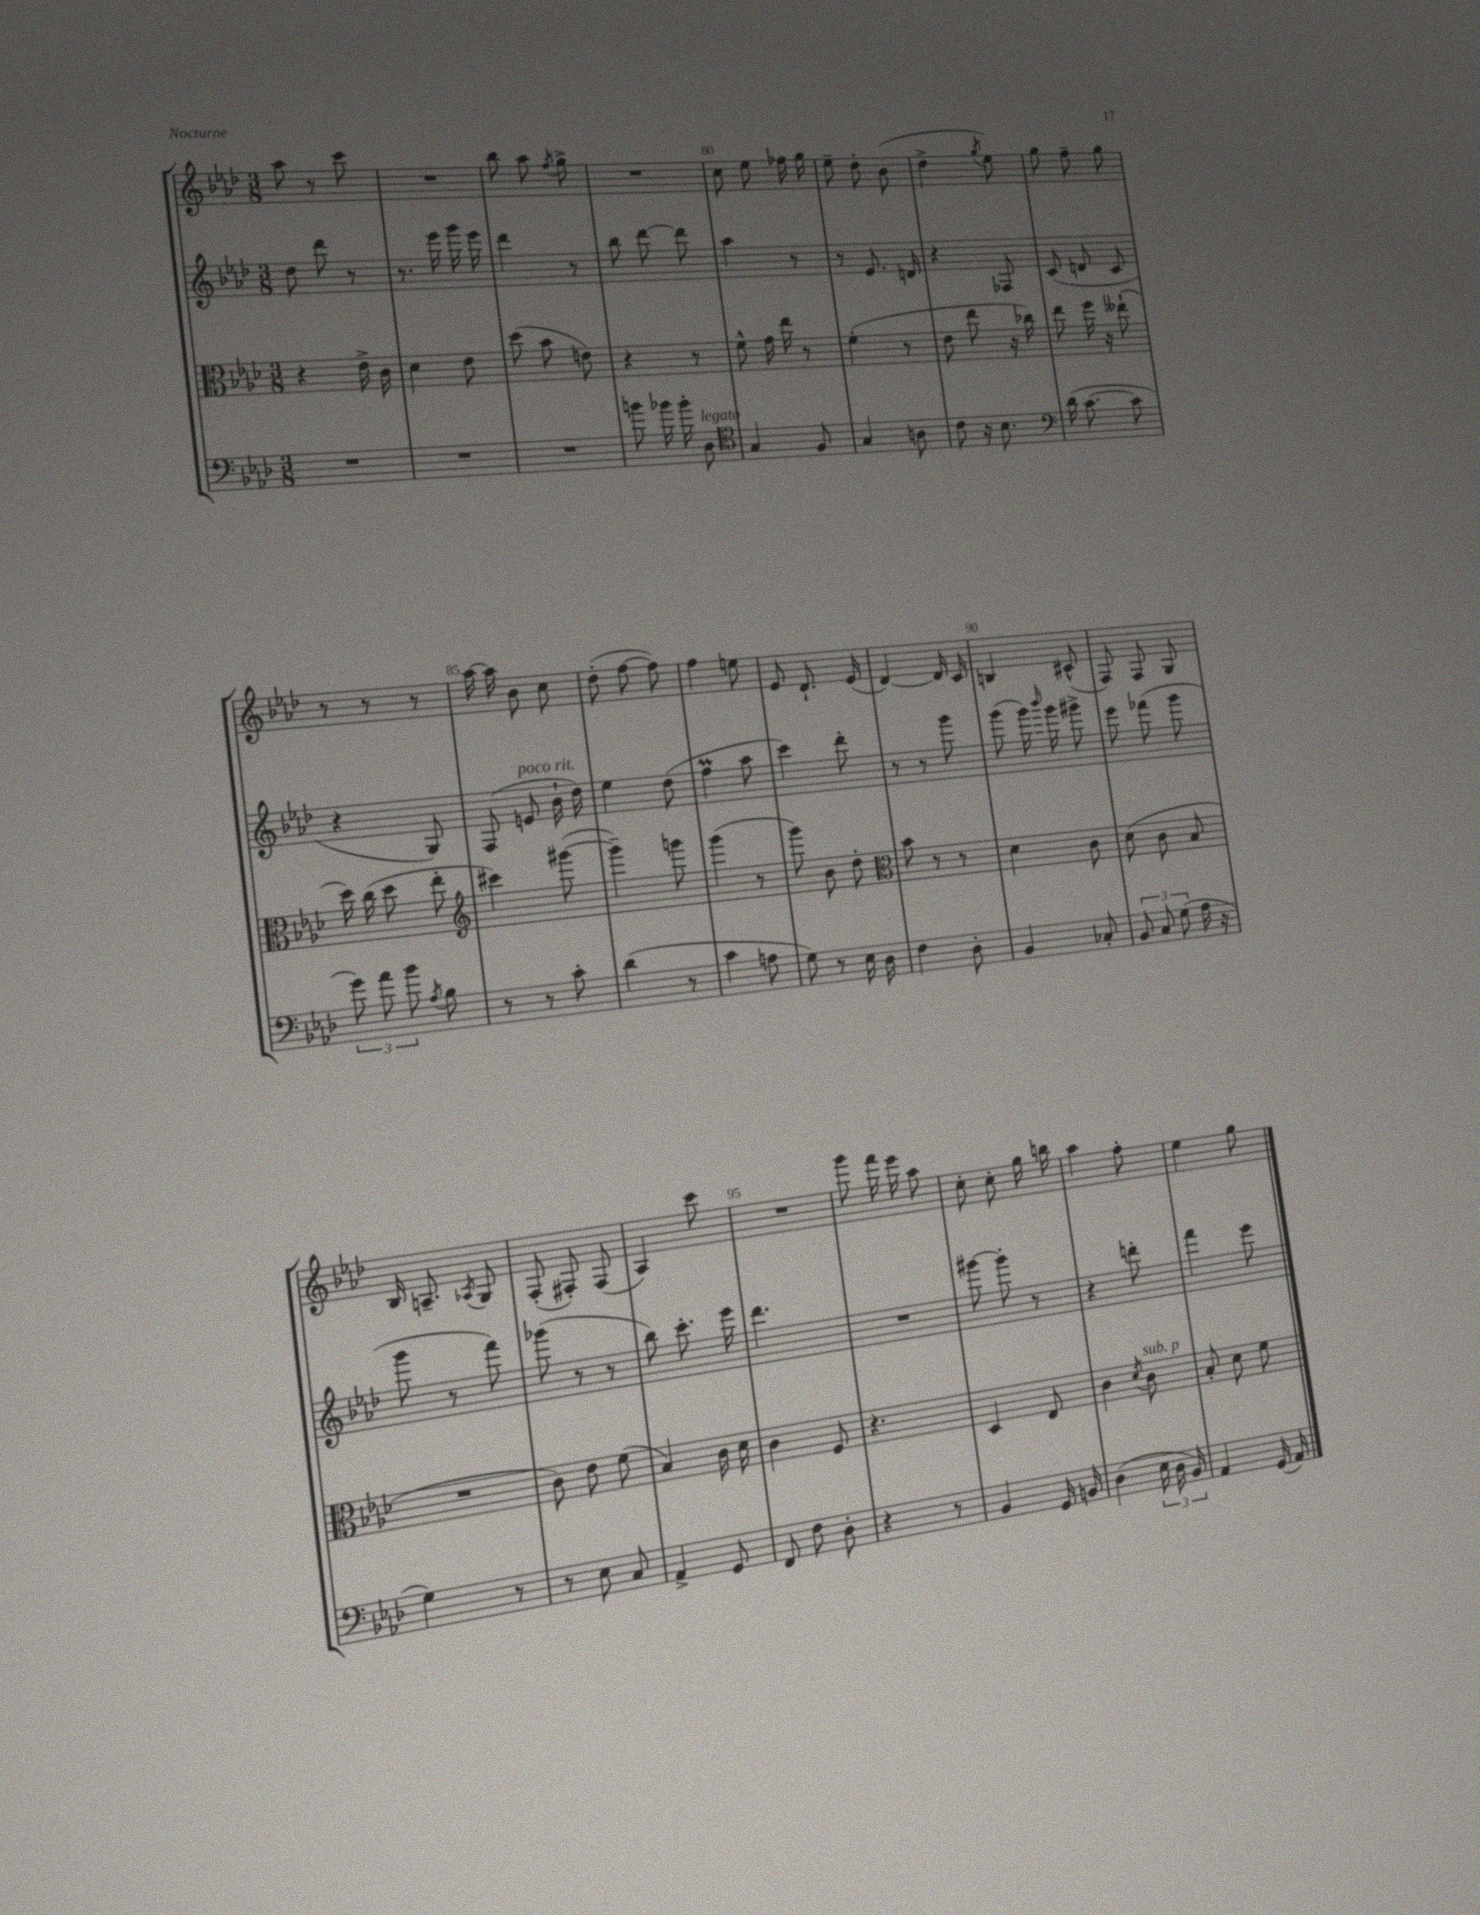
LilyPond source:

<<
\new StaffGroup <<
\new Staff = "s0" {
    \clef treble \key aes \major \numericTimeSignature \time 3/8
    \autoBeamOff aes''8 r8 c'''8 |
    R4. |
    bes''8 aes''8 \acciaccatura { f''8 } g''8-> |
    R4. |
    c''8 ees''8 fes''16 g''16 |
    ees''8-- des''8-. bes'8( |
    des''4-> \acciaccatura { g''8 } ees''8) |
    g''8 f''8-- g''8 |
    r8 r8 r8 |
    aes''16~ aes''16 bes'8 c''8 |
    des''8-.( f''8~ f''8) |
    f''4 e''8 |
    ees'8 des'8.-! ees'16( |
    des'4~) des'16 c'16 |
    b4 cis'8-^( |
    f8) f8 g8 |
    bes16 a8.-- \acciaccatura { aes8 } g8 |
    f8-.( fis8-.) fis8( |
    aes4) c'''8 |
    R4. |
    g'''8 f'''16 ees'''16 aes''8 |
    c''8-. c''8-. g''16 b''16 |
    aes''4 f''8-. |
    ees''4 g''8 \bar "|." |
}
\new Staff = "s1" {
    \clef treble \key aes \major \numericTimeSignature \time 3/8
    \autoBeamOff des''8 des'''8 r8 |
    r8. ees'''16 g'''16 ees'''16 |
    des'''4 r8 |
    bes''8 des'''8~ des'''8 |
    aes''4 r8 |
    r8 ees'8. d'16 |
    r4 fes8 |
    c'8( d'8 c'8 |
    r4 g8) |
    f8( e'8^\markup { \italic "poco rit." } bes'16-! des''16) |
    ees''4 des''8( |
    f''4\prall aes''8 |
    c'''4) des'''8-. |
    r8 r8 g'''8 |
    g'''8( g'''16) \grace { bes'''16 } g'''16 gis'''8-> |
    ees'''8 fes'''8( g'''8 |
    g'''8 r8 f'''8) |
    ges'''8( r8 r8 |
    bes''8) c'''8.-. ees'''16 |
    des'''4. |
    R4. |
    gis'''8~ gis'''8-. r8 |
    r4 d'''8-. |
    f'''4 ees'''8 \bar "|." |
}
\new Staff = "s2" {
    \clef alto \key aes \major \numericTimeSignature \time 3/8
    \autoBeamOff r4 ees'16-> c'16 |
    des'4 ees'8 |
    des''8( bes'8 e'8) |
    r4 r8 |
    f'8-^ g'16 ees''16 r8 |
    f'4-.( r8 |
    ees'8 ees''8 r16 ces''16) |
    ees''8 f''16 r16 eeses''8-!( |
    des''16) c''16( des''8 ees''8-. |
    \clef treble cis'''4) gis'''8~( |
    gis'''4--) g'''8 |
    g'''4( r8 |
    g'''8) bes'8 des''8-. |
    \clef alto bes'8 r8 r8 |
    des'4 c'8 |
    des'8( c'8 bes8 |
    R4. |
    c'8) ees'8 f'8( |
    bes4) c'16 des'16 |
    c'4 f8 |
    r4. |
    des4 ees8 |
    c'4 \acciaccatura { des'8 } c'8^\markup { \italic "sub. p" } |
    bes8-. des'8 f'8 \bar "|." |
}
\new Staff = "s3" {
    \clef bass \key aes \major \numericTimeSignature \time 3/8
    \autoBeamOff R4. |
    R4. |
    R4. |
    b'8 bes'16 bes'16-. des8^\markup { \italic "legato" } |
    \clef tenor g4 f8 |
    g4 a8 |
    c'8 r16 bes8. |
    \clef bass des'16( c'8.~ c'8 |
    \tuplet 3/2 { g'8) aes'8 bes'8 } \acciaccatura { aes8 } bes8 |
    r8 r8 c'8-. |
    des'4( r8 |
    c'4 a8 |
    g8) r8 ees16 des16 |
    f4 des8-. |
    bes,4 ces8-. |
    \tuplet 3/2 { bes,8 c8 g8( } aes16 r16 |
    g4) r8 |
    r8 ees8 c8 |
    aes,4-> g,8 |
    f,8 f8 des8-. |
    r4 r8 |
    bes,4 g,16 b,16 |
    des4( \tuplet 3/2 { ees16 des16 bes,16) } |
    aes,4 g,16( aes,16) \bar "|." |
}
>>
>>
\layout { \context { \Score currentBarNumber = #76 \override BarNumber.break-visibility = ##(#f #t #t) barNumberVisibility = #(every-nth-bar-number-visible 5) } }
